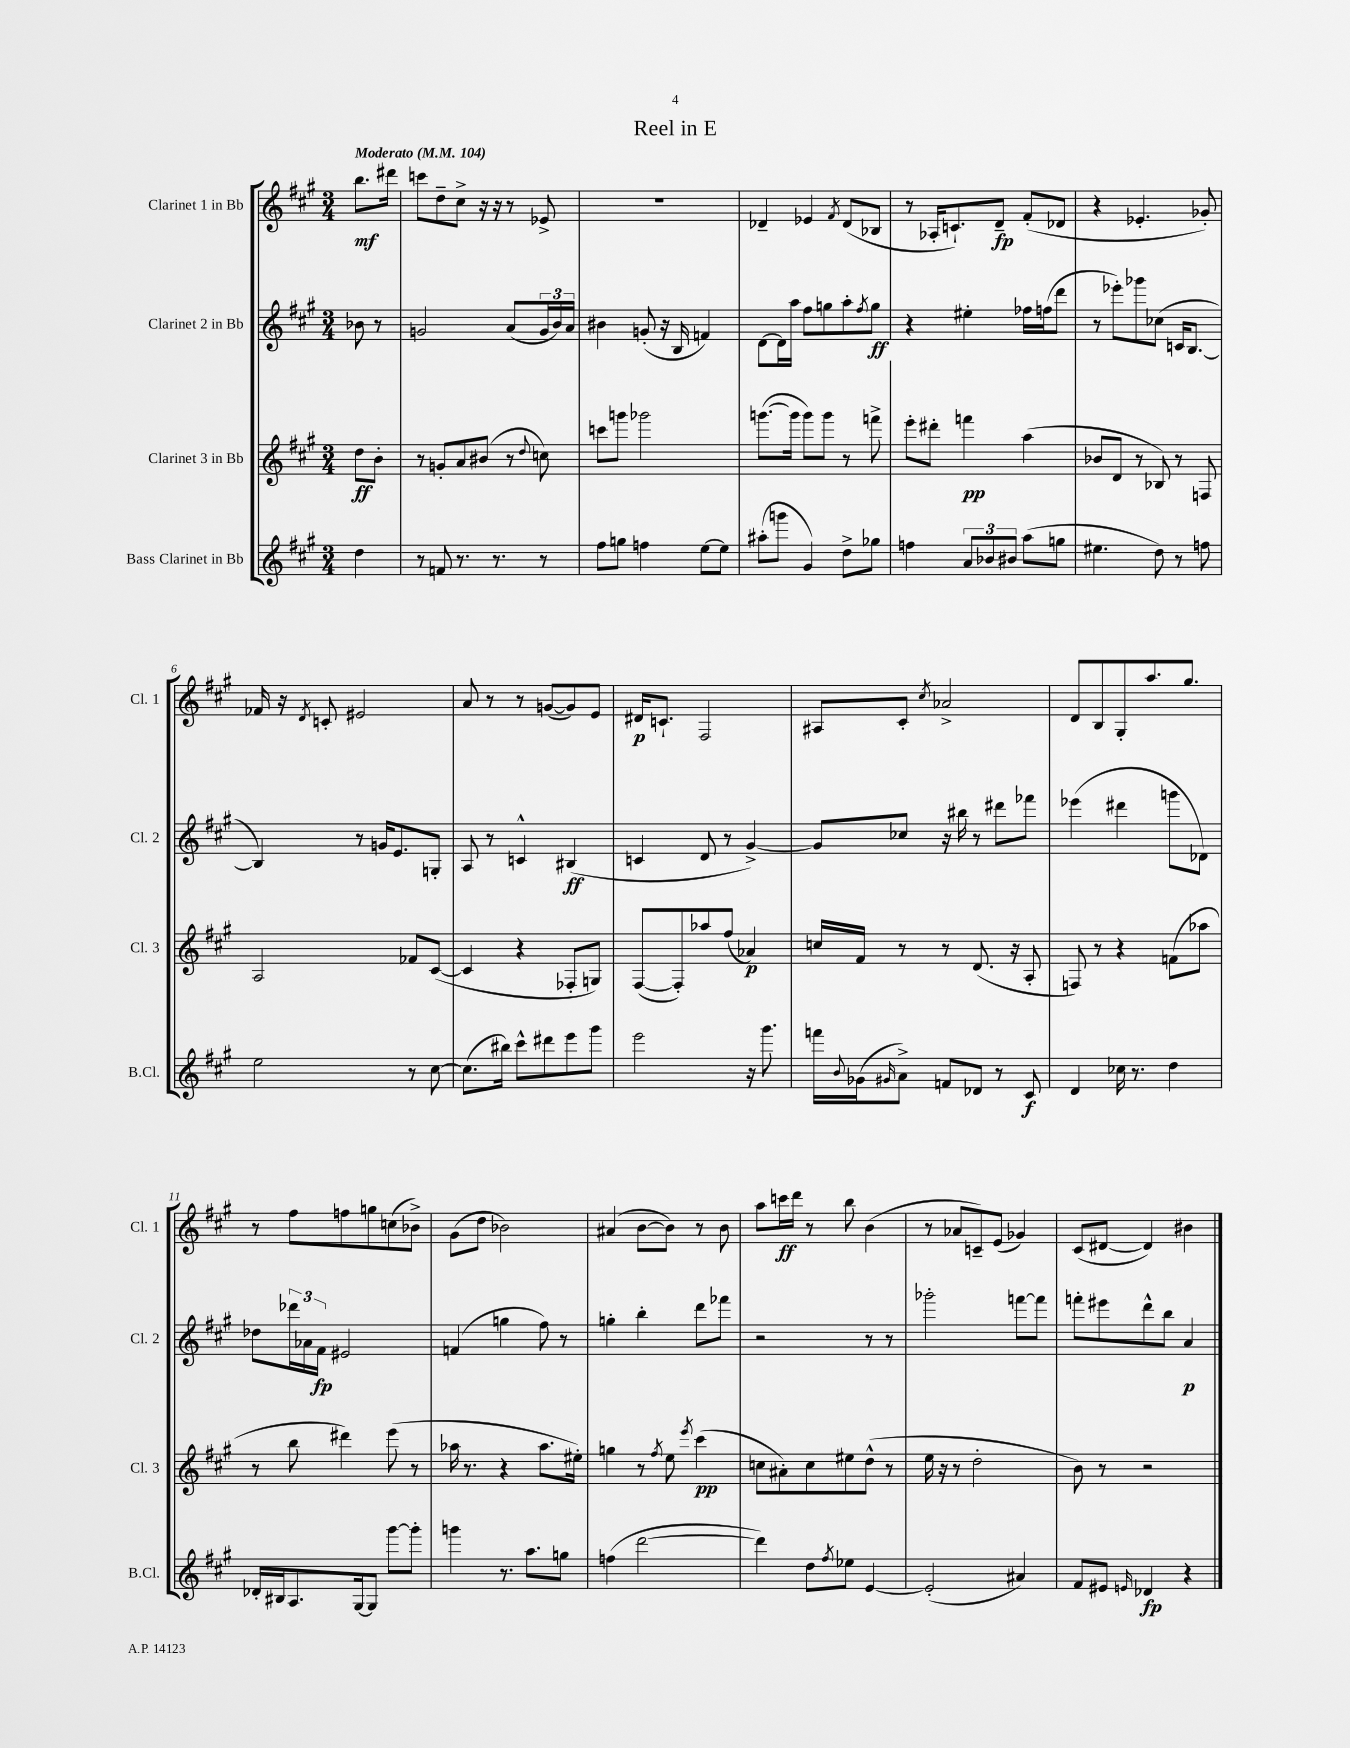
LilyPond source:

\header { title = "Reel in E" }
<<
\new StaffGroup <<
\new Staff = "s0" \with { instrumentName = "Clarinet 1 in Bb" shortInstrumentName = "Cl. 1" } {
    \clef treble \key a \major \numericTimeSignature \time 3/4 \partial 4 \tempo "Moderato" 4 = 104
    b''8.\mf dis'''16 |
    c'''8 d''8-- cis''8-> r16 r16 r8 ees'8-> |
    R2. |
    des'4-- ees'4 \acciaccatura { fis'8 } des'8( bes8 |
    r8 aes16-. c'8.-!) d'8--\fp fis'8-.( des'8 |
    r4 ees'4.-. ges'8-.) |
    fes'16 r16 \acciaccatura { d'8 } c'8-. eis'2 |
    a'8 r8 r8 g'8~( g'8) e'8 |
    dis'16\p c'8.-! fis2 |
    ais8 cis'8-. \acciaccatura { cis''8 } aes'2-> |
    d'8 b8 gis8-. a''8. gis''8. |
    r8 fis''8 f''8 g''8 c''8( bes'8->) |
    gis'8( d''8 bes'2) |
    ais'4( b'8~ b'8) r8 b'8 |
    a''8 c'''16\ff d'''16 r8 b''8 b'4( |
    r8 aes'8 c'8--) e'8( ges'4) |
    cis'8( dis'8~ dis'4) bis'4 \bar "|." |
}
\new Staff = "s1" \with { instrumentName = "Clarinet 2 in Bb" shortInstrumentName = "Cl. 2" } {
    \clef treble \key a \major \numericTimeSignature \time 3/4 \partial 4
    bes'8 r8 |
    g'2 a'8( \tuplet 3/2 { g'16 b'16) a'16 } |
    bis'4 g'8-.( r16 b16 f'4) |
    d'8~ d'16 a''16 fis''8 g''8 a''8-. \acciaccatura { fis''8 } g''8\ff |
    r4 eis''4-. fes''16 f''16( d'''8 |
    r8 ees'''8-.) ges'''8 ces''8( c'16 b8.~ |
    b4) r8 g'16 e'8. g8-. |
    a8 r8 c'4-^ bis4\ff( |
    c'4 d'8 r8 gis'4~->) |
    gis'8 ces''8 r16 bis''16 r8 dis'''8 fes'''8 |
    ees'''4( dis'''4 g'''8 des'8) |
    des''8 \tuplet 3/2 { des'''16 aes'16 fis'16\fp } eis'2 |
    f'4( g''4 fis''8) r8 |
    g''4-. b''4-. d'''8 fes'''8 |
    r2 r8 r8 |
    ges'''2-. f'''8~ f'''8 |
    f'''8-. eis'''8 d'''8-^ b''8 a'4\p \bar "|." |
}
\new Staff = "s2" \with { instrumentName = "Clarinet 3 in Bb" shortInstrumentName = "Cl. 3" } {
    \clef treble \key a \major \numericTimeSignature \time 3/4 \partial 4
    d''8\ff b'8-. |
    r8 g'8-. a'8 bis'8( r8 \appoggiatura { d''8 } c''8) |
    c'''8 g'''8 ges'''2 |
    g'''8.~( g'''16 g'''8) g'''8 r8 f'''8-> |
    e'''8-. dis'''8-. f'''4\pp a''4( |
    bes'8 d'8 r8 bes8) r8 f8 |
    a2 fes'8 cis'8~( |
    cis'4 r4 fes8-. g8) |
    fis8~( fis8-.) aes''8 fis''8( aes'4\p) |
    c''16 fis'16 r8 r8 d'8.( r16 a8-. |
    f8) r8 r4 f'8( aes''8 |
    r8 b''8 dis'''4) e'''8( r8 |
    aes''16 r8. r4 aes''8. eis''16-.) |
    g''4 r8 \acciaccatura { fis''8 } e''8 \acciaccatura { e'''8 } cis'''4\pp( |
    c''8 ais'8-.) c''8 eis''8 d''8-^( r8 |
    e''16 r16 r8 d''2-. |
    b'8) r8 r2 \bar "|." |
}
\new Staff = "s3" \with { instrumentName = "Bass Clarinet in Bb" shortInstrumentName = "B.Cl." } {
    \clef treble \key a \major \numericTimeSignature \time 3/4 \partial 4
    d''4 |
    r8 f'8 r8. r8. r8 |
    fis''8 g''8 f''4 e''8~ e''8 |
    ais''8-.( g'''8 gis'4) d''8-> ges''8 |
    f''4 \tuplet 3/2 { a'8 bes'8 bis'8 } a''8( g''8 |
    eis''4. d''8) r8 f''8 |
    e''2 r8 cis''8~ |
    cis''8.( bis''16) cis'''8-^ dis'''8 e'''8 gis'''8 |
    e'''2 r16 gis'''8. |
    f'''16 \appoggiatura { b'8 } ges'16( \grace { gis'16 } a'8->) f'8 des'8 r8 cis'8\f |
    d'4 ces''16 r8. d''4 |
    des'16-. bis16 a8. gis16~ gis8 gis'''8~ gis'''8-. |
    g'''4 r8. a''8. g''8 |
    f''4( d'''2~ |
    d'''4) d''8 \acciaccatura { fis''8 } ees''8 e'4~ |
    e'2-.( ais'4) |
    fis'8 eis'8 \grace { e'16 } des'4\fp r4 \bar "|." |
}
>>
>>
